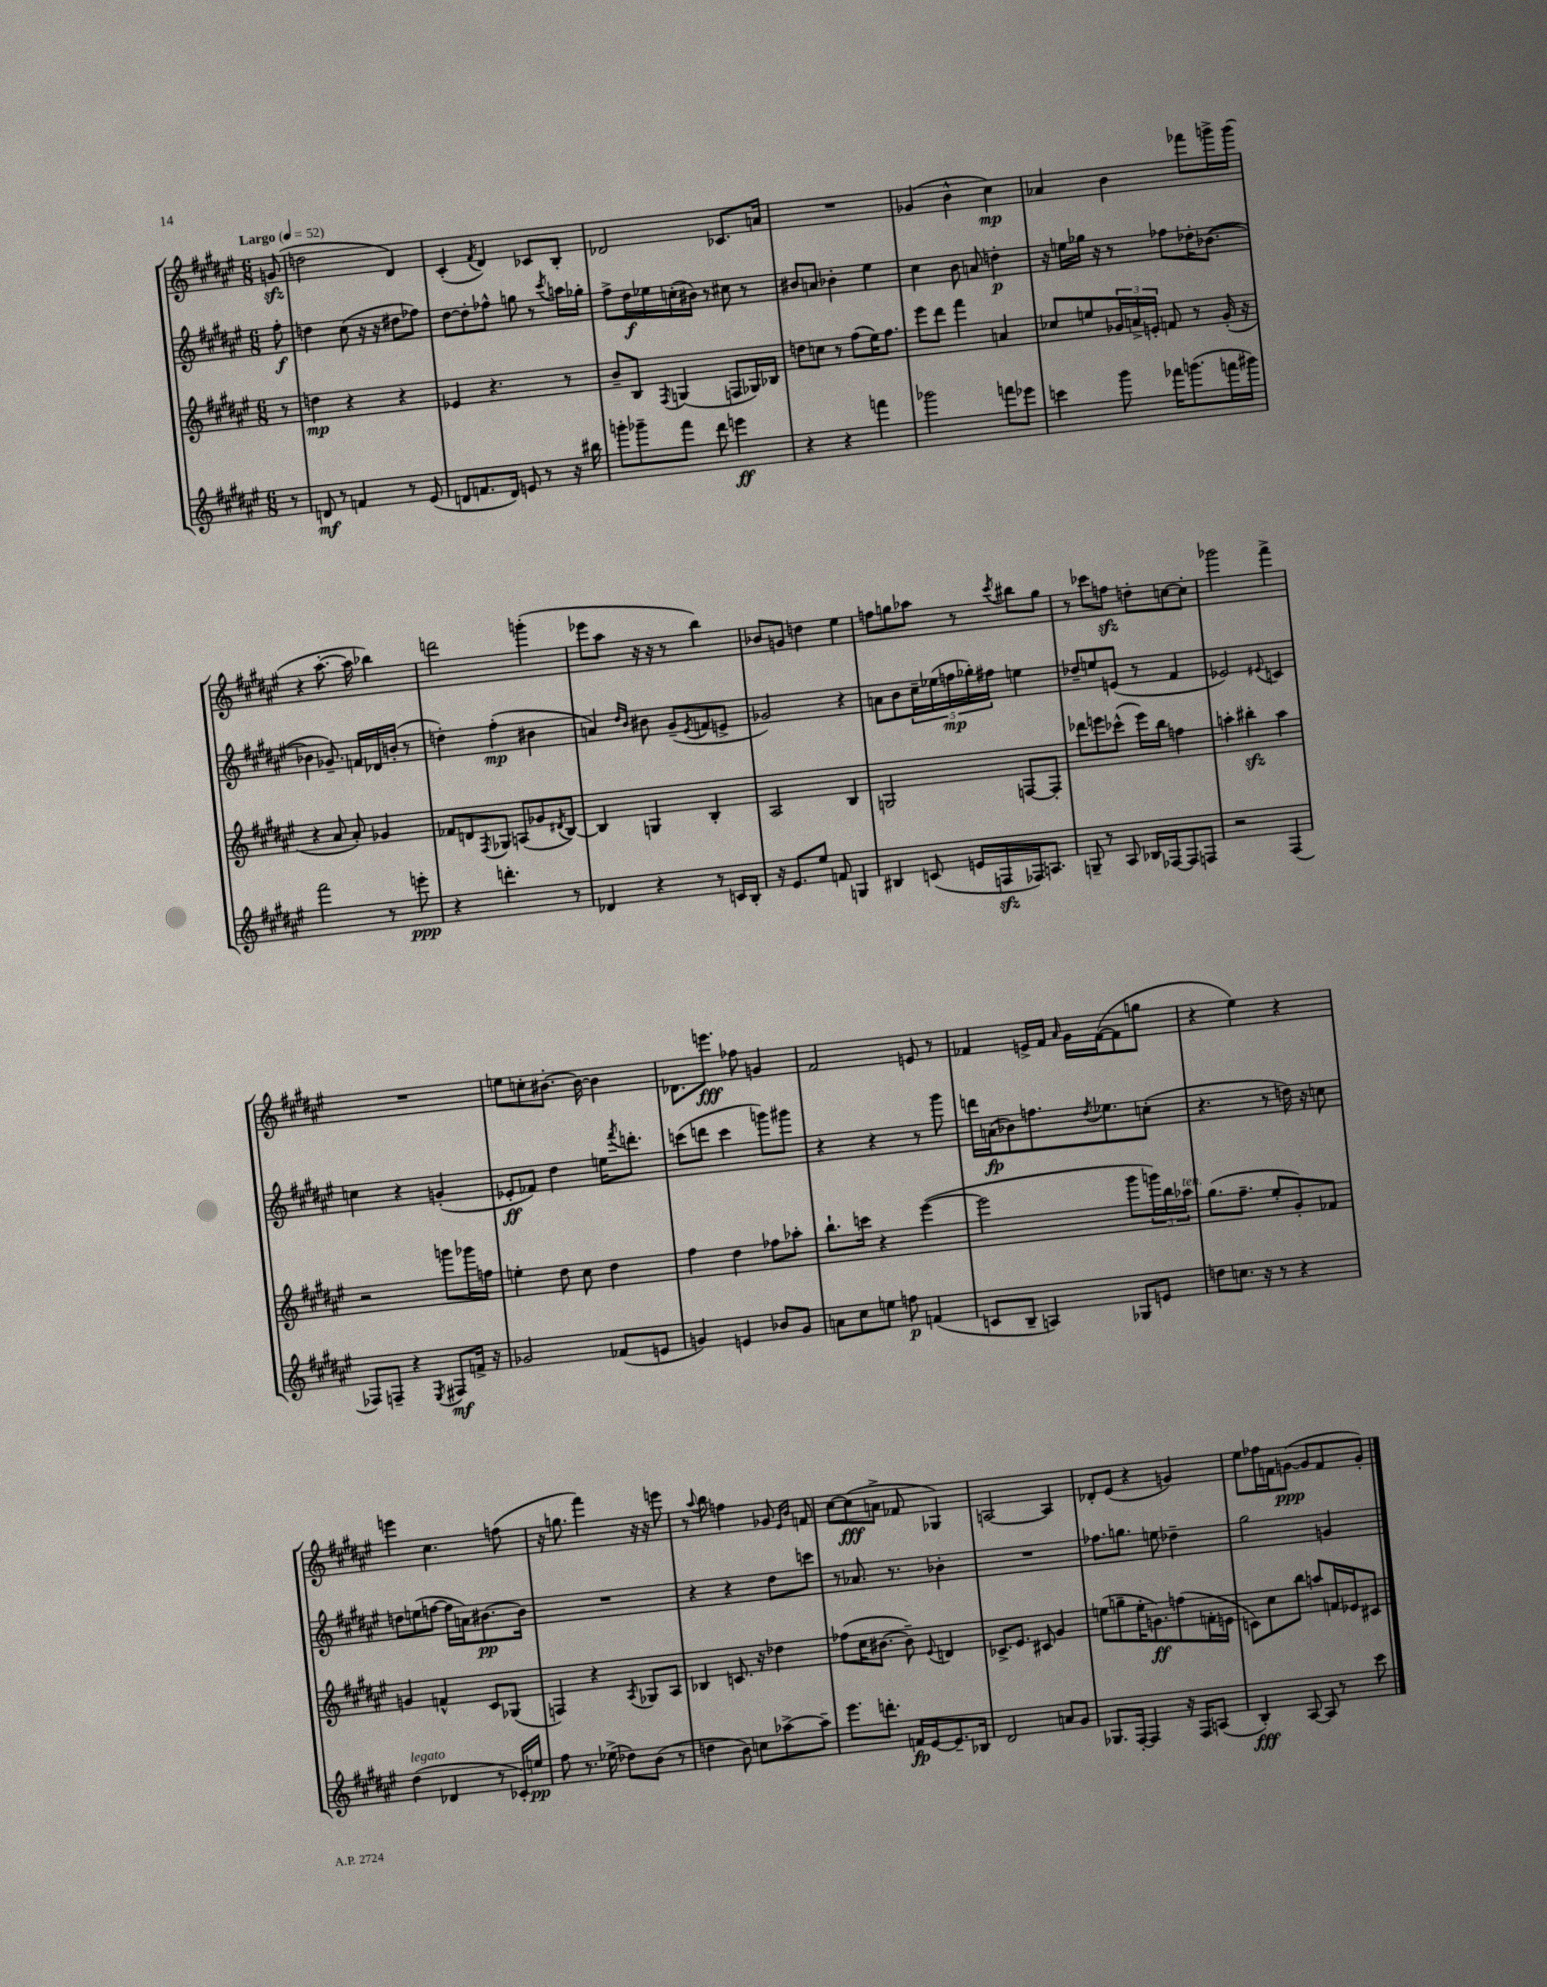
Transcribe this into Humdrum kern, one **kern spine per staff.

**kern	**dynam	**kern	**dynam	**kern	**dynam	**kern	**dynam
*part4	*part4	*part3	*part3	*part2	*part2	*part1	*part1
*staff4	*staff4	*staff3	*staff3	*staff2	*staff2	*staff1	*staff1
*clefG2	*	*clefG2	*	*clefG2	*	*clefG2	*
*k[f#c#g#d#a#e#]	*	*k[f#c#g#d#a#e#]	*	*k[f#c#g#d#a#e#]	*	*k[f#c#g#d#a#e#]	*
*M6/8	*	*M6/8	*	*M6/8	*	*M6/8	*
*MM52	*	*MM52	*	*MM52	*	*MM52	*
=	=	=	=	=	=	=	=
!	!	!	!	!	!	!LO:TX:a:B:t=Largo	!
8r	.	8r	.	8ff#'\	f	(8gnzz/	.
=1	=1	=1	=1	=1	=1	=1	=1
8dn/	mf	4ddn\	mp	4ddn\	.	2ddn\	.
8r	.	.	.	.	.	.	.
4fn/	.	4r	.	(8cc#\	.	.	.
.	.	.	.	16r	.	.	.
.	.	.	.	16r	.	.	.
8r	.	4r	.	8dd#X\L	.	4d#/)	.
(8e#/	.	.	.	8ff-X\J)	.	.	.
=2	=2	=2	=2	=2	=2	=2	=2
8dn/L	.	4e-X/	.	[8dd#\L	.	(4c#'/	.
8.fn/	.	.	.	8dd#'\]	.	.	.
.	.	.	.	.	.	8qf#/	.
.	.	4.r	.	8ff-X^^\J	.	4d#/)	.
16d/Jk)	.	.	.	.	.	.	.
8en/	.	.	.	8ggn\	.	.	.
8r	.	.	.	8r	.	8c-X/L	.
.	.	.	.	8qccc#/	.	.	.
16r	.	8r	.	16aan\LL	.	8B'/J	.
16bb#X\	.	.	.	16gg-X'\JJ	.	.	.
=3	=3	=3	=3	=3	=3	=3	=3
8gggn'\L	.	8b~/L	.	8ff#^\L	.	2d-X/	.
8ggg-X~\	.	8B/J	.	16dd#\L	f	.	.
.	.	.	.	16ee-X\	.	.	.
.	.	8qF#/	.	.	.	.	.
8fff#\J	.	(4Gn/	.	(16ccn'\	.	.	.
.	.	.	.	16b#X\JJ)	.	.	.
8ddd#\	.	.	.	8r	.	.	.
4eeen\	ff	8Fn/L	.	8cc#X\	.	8.c-X/L	.
.	.	16G-X/L)	.	8r	.	.	.
.	.	16B-X/JJ	.	.	.	16an/Jk	.
=4	=4	=4	=4	=4	=4	=4	=4
4r	.	8ddn\L	.	8b#X/L	.	2.r	.
.	.	8ccn\J	.	8an/J	.	.	.
4r	.	8r	.	4b-X'\	.	.	.
.	.	(8ff#\L	.	.	.	.	.
4fffn\	.	16ee#\K)	.	4ee#\	.	.	.
.	.	8.ff#\J	.	.	.	.	.
=5	=5	=5	=5	=5	=5	=5	=5
2ggg-X\	.	8eee#\L	.	4cc#\	.	(4g-X/	.
.	.	8ddd#\J	.	.	.	.	.
.	.	4fff#\	.	8b\	.	4b^^\	.
.	.	.	.	8an/	.	.	.
8fffn\L	.	4an/	.	4ddn'\	p	4cc#\)	mp
8eee-X\J	.	.	.	.	.	.	.
=6	=6	=6	=6	=6	=6	=6	=6
4cccn\	.	8cc-X/L	.	16r	.	4a-X/	.
.	.	.	.	16een\LL	.	.	.
.	.	8een/	.	16gg-X\JJ	.	.	.
.	.	.	.	16r	.	.	.
8ggg#\	.	24g-X/L	.	8r	.	4b\	.
.	.	24an^/	.	.	.	.	.
.	.	24en'/JJ	.	.	.	.	.
16fff-X\KL	.	8fn/	.	8ff-X\L	.	.	.
(8.gggn\	.	.	.	.	.	.	.
.	.	8r	.	16dd-X'\K	.	8fff-X\L	.
.	.	.	.	([8.b-X\J	.	.	.
16fffn\L	.	(16g-'/	.	.	.	16gggn^\L	.
16ggg#X\JJ)	.	16r	.	.	.	(16ggg\JJ	.
!!LO:LB:g=z
=7	=7	=7	=7	=7	=7	=7	=7
2fff#\	.	4r	.	4b-X\]	.	4r	.
.	.	8a#/	.	8.g-X~/)	.	[8.aa#'\	.
.	.	8a#'/)	.	.	.	.	.
.	.	.	.	16fn/LL	.	16aa#\]	.
8r	.	4g-X/	.	16d-X/	.	4bb-X\)	.
.	.	.	.	(16bn'/JJ	.	.	.
8eeen'\	ppp	.	.	8r	.	.	.
=8	=8	=8	=8	=8	=8	=8	=8
4r	.	8f-X/L	.	4ddn'\)	.	2dddn\	.
.	.	8dn/	.	.	.	.	.
.	.	8qF#/	.	.	.	.	.
4.dddn'\	.	8G-X/J	.	(4ff#'\	mp	.	.
.	.	(8An/L	.	.	.	.	.
.	.	8g-X/	.	4b#X\	.	(4gggn'\	.
.	.	8qd#X/	.	.	.	.	.
8r	.	[8B/J)	.	.	.	.	.
=9	=9	=9	=9	=9	=9	=9	=9
4d-X/	.	4B/]	.	4an/)	.	8eee-X\L	.
.	.	.	.	.	.	8aa#\J	.
.	.	.	.	16qqdd#/LL	.	.	.
.	.	.	.	16qqb/JJ	.	.	.
4r	.	4Gn/	.	8b#X\	.	16r	.
.	.	.	.	.	.	16r	.
.	.	.	.	(8g#~/L	.	8r	.
.	.	.	.	8qe#/	.	.	.
8r	.	4B'/	.	8fn/	.	4bb\)	.
16cn/LL	.	.	.	8en^/J	.	.	.
16B'/JJ	.	.	.	.	.	.	.
=10	=10	=10	=10	=10	=10	=10	=10
16r	.	2A#/	.	2g-X/)	.	8b-X/L	.
8.e#/L	.	.	.	.	.	.	.
.	.	.	.	.	.	8gn/J	.
8ee#/J	.	.	.	.	.	4ddn\	.
8fn/	.	.	.	.	.	.	.
4Gn/	.	4B/	.	4r	.	4ee#\	.
=11	=11	=11	=11	=11	=11	=11	=11
4B#X/	.	2Gn/	.	8an\L	.	8ffn\L	.
.	.	.	.	8b\	.	8ggn\	.
(8cn/	.	.	.	20cc#~\L	.	8aa-X\J	.
.	.	.	.	(20ee-X\	.	.	.
.	.	.	.	20ffn\	mp	.	.
16en/LL	.	.	.	.	.	8r	.
.	.	.	.	20gg-X'\)	.	.	.
16Fnzz/	.	.	.	.	.	.	.
.	.	.	.	20ff#X\JJ	.	.	.
.	.	.	.	.	.	8qccc#/	.
16F-X/J)	.	[8Fn/L	.	4een\	.	8bb#X\L	.
8.An/J	.	.	.	.	.	.	.
.	.	8F'/J]	.	.	.	8gg\J	.
=12	=12	=12	=12	=12	=12	=12	=12
8Gn~/	.	8ddd-X\L	.	8dd-X~/L	.	8r	.
8r	.	8eeen\	.	8een/	.	8ccc-X\L	.
8A#/	.	(8ccc-X^^\J	.	(8en/J	.	8ffnzz\J	.
16B-X/LL	.	16eee\LL)	.	8r	.	8ddn'\L	.
[16F-X/J	.	16bb\JJ	.	.	.	.	.
8F-/]	.	4ffn\	.	4f#/	.	[8ccn\	.
8Fn/J	.	.	.	.	.	8cc'\J]	.
=13	=13	=13	=13	=13	=13	=13	=13
2r	.	4aan'\	.	2e-X/)	.	2ggg-X\	.
.	.	4bb#Xzz'\	.	.	.	.	.
.	.	.	.	8qqe#X/	.	.	.
(4F#/	.	4aa\	.	4cn/	.	4fff#^\	.
!!LO:LB:g=z
=14	=14	=14	=14	=14	=14	=14	=14
8F-X/L)	.	2r	.	4ccn\	.	2.r	.
8Fn~/J	.	.	.	.	.	.	.
4r	.	.	.	4r	.	.	.
8qE#/	.	.	.	.	.	.	.
8F#X/L	mf	8gggn\L	.	(4gn'/	.	.	.
16fn^/Jk	.	16ggg-X\L	.	.	.	.	.
16r	.	16ffn\JJ	.	.	.	.	.
=15	=15	=15	=15	=15	=15	=15	=15
2g-X/	.	4een'\	.	8e-X'/L	ff	8een\L	.
.	.	.	.	8f-X/J)	.	8ccn'\	.
.	.	8dd#\	.	4dd#\	.	[8.b#X'\J	.
.	.	8cc#\	.	.	.	.	.
.	.	.	.	.	.	16b#\_	.
(8f-X/L	.	4dd#\	.	16een\KL	.	4b#\]	.
.	.	.	.	8qfff#/	.	.	.
.	.	.	.	8.dddn'\J	.	.	.
8en/J	.	.	.	.	.	.	.
=16	=16	=16	=16	=16	=16	=16	=16
4gn/)	.	4ff#\	.	(8cccn\L	.	8.d-X\L	.
.	.	.	.	8dddn\J	.	.	.
.	.	.	.	.	.	8.eeen\J	fff
4en/	.	4dd#\	.	4ccc\	.	.	.
.	.	.	.	.	.	8ff-X\	.
8b-X/L	.	8ff-X\L	.	8gggn\L)	.	4gn/	.
8g/J	.	8aa-X'\J	.	8ggg#X\J	.	.	.
=17	=17	=17	=17	=17	=17	=17	=17
8an\L	.	8.bb`\L	.	4r	.	2f#/	.
8cc#\	.	.	.	.	.	.	.
.	.	16cccn\Jk	.	.	.	.	.
8een\J	.	4r	.	4r	.	.	.
8ffn\	p	.	.	.	.	.	.
(4fn/	.	([4eee#\	.	8r	.	8en/	.
.	.	.	.	8ggg#\	.	8r	.
=18	=18	=18	=18	=18	=18	=18	=18
8cn/L	.	2eee#\]	.	16dddn\LL	.	4f-X/	.
.	.	.	.	(16an\J	fp	.	.
8B~/J	.	.	.	8b-X\)	.	.	.
4An/)	.	.	.	8.ffn\	.	16en^/LL	.
.	.	.	.	.	.	16f-/JJ	.
.	.	.	.	.	.	16qqa#/	.
.	.	.	.	.	.	16g#\LL	.
.	.	.	.	8qdd#/	.	.	.
.	.	.	.	8.ee-X\	.	([16f-\J	.
8G-X/L	.	8ggg#\L	.	.	.	8f-\]	.
8en/J	.	24gggn\L)	.	(8ccn'\J	.	8ggn\J	.
.	.	24bb\	.	.	.	.	.
!	!	!LO:TX:a:i:t=ten.	!	!	!	!	!
.	.	24aa-X\JJ	.	.	.	.	.
=19	=19	=19	=19	=19	=19	=19	=19
8ddn\L	.	(8.gg#\L	.	4.r	.	4r	.
8.ccn\J	.	.	.	.	.	.	.
.	.	8.ff#~\J	.	.	.	.	.
.	.	.	.	.	.	4ee#\)	.
16r	.	.	.	.	.	.	.
8r	.	8ee#'/L	.	8r	.	.	.
4r	.	8g#'/)	.	16ddn\)	.	4r	.
.	.	.	.	16r	.	.	.
.	.	8f-X/J	.	8ccn\	.	.	.
!!LO:LB:g=z
=20	=20	=20	=20	=20	=20	=20	=20
!LO:TX:a:i:t=legato	!	!	!	!	!	!	!
(4dd#\	.	4gn/	.	8ddn\L	.	4eeen\	.
.	.	.	.	(8een\	.	.	.
4d-X/	.	4fn^^/	.	[8ffn\J	.	4.cc#\	.
.	.	.	.	16ff\LL]	.	.	.
.	.	.	.	16an\J)	.	.	.
8r	.	8c#/L	.	[8.b#X\	pp	.	.
16c-X'/LL)	.	(8G-X/J	.	.	.	(8ffn\	.
16een/JJ	pp	.	.	16b#\Jk]	.	.	.
=21	=21	=21	=21	=21	=21	=21	=21
8ff#\	.	4Fn/)	.	2.r	.	16r	.
.	.	.	.	.	.	8.ggn\	.
8.r	.	.	.	.	.	.	.
.	.	4r	.	.	.	4fff#\)	.
(16ee-X^\	.	.	.	.	.	.	.
8dd-X\L)	.	.	.	.	.	.	.
.	.	8qA#/	.	.	.	.	.
(8b\J	.	8G-X/L	.	.	.	16r	.
.	.	.	.	.	.	16r	.
8r	.	8A#/J	.	.	.	8eeen\	.
=22	=22	=22	=22	=22	=22	=22	=22
4ddn\	.	4B-X/	.	4r	.	8r	.
.	.	.	.	.	.	8qqaa#/	.
.	.	.	.	.	.	8bb\	.
8b\)	.	8.cn/	.	4r	.	4ffn\	.
8ccn\L	.	.	.	.	.	.	.
.	.	16r	.	.	.	.	.
[8aa-X^\	.	4dd-X\	.	8dd#\L	.	8g-X/	.
.	.	.	.	.	.	16qqe#/LL	.
.	.	.	.	.	.	16qqb/JJ	.
8aa-~\J]	.	.	.	8cccn\J	.	8fn/	.
=23	=23	=23	=23	=23	=23	=23	=23
8.eee#\L	.	(8ff-X\L	.	8r	.	[8cc#\L	.
.	.	16cc#\K	.	8.a-X/	.	(8cc#\]	fff
8.dddn'\J	.	[8.b#X\J	.	.	.	.	.
.	.	.	.	.	.	8an^\J	.
.	.	.	.	8.r	.	.	.
16fn/LL	fp	8b#~\])	.	.	.	8f-X/	.
[16e#/J	.	.	.	.	.	.	.
.	.	8qqe#/	.	.	.	.	.
8.e#~/]	.	4dn/	.	4b-X'\	.	4G-X/)	.
16B-X/Jk	.	.	.	.	.	.	.
=24	=24	=24	=24	=24	=24	=24	=24
2d#/	.	8.c-X^/L	.	2.r	.	[2An/	.
.	.	8.e#/J	.	.	.	.	.
.	.	8c#X/	.	.	.	.	.
8an/L	.	4g#/	.	.	.	4A/]	.
8g#/J	.	.	.	.	.	.	.
=25	=25	=25	=25	=25	=25	=25	=25
8.G-X/L	.	(8een\L	.	8.ff-X\L	.	8d-X'/L	.
.	.	8ggn~\	.	.	.	(8e#/J	.
[16F#'/Jk	.	.	.	8.ggn\J	.	.	.
4F#/]	.	16ee'\K	.	.	.	4r	.
.	.	8.gn\)	ff	.	.	.	.
.	.	.	.	8een\	.	.	.
16r	.	(8ffn\	.	4dd-X~\	.	4gn/)	.
16F#/KL	.	.	.	.	.	.	.
(8An/J	.	16fn'\L	.	.	.	.	.
.	.	16en\JJ	.	.	.	.	.
=26	=26	=26	=26	=26	=26	=26	=26
4B'/)	fff	8cn\L)	.	2gg#\	.	8ee#\L	.
.	.	8cc#\	.	.	.	16ff-X\L	.
.	.	.	.	.	.	16fn\J	.
[8A#/	.	8bb\J	.	.	.	([8gn\J	ppp
8A#/]	.	8aan/L	.	.	.	8g/L]	.
8r	.	16fn/L	.	4gn/	.	8f/	.
.	.	16e-X/J	.	.	.	.	.
8ccc#\	.	8c#X/J	.	.	.	8g'/J)	.
==	==	==	==	==	==	==	==
*-	*-	*-	*-	*-	*-	*-	*-
